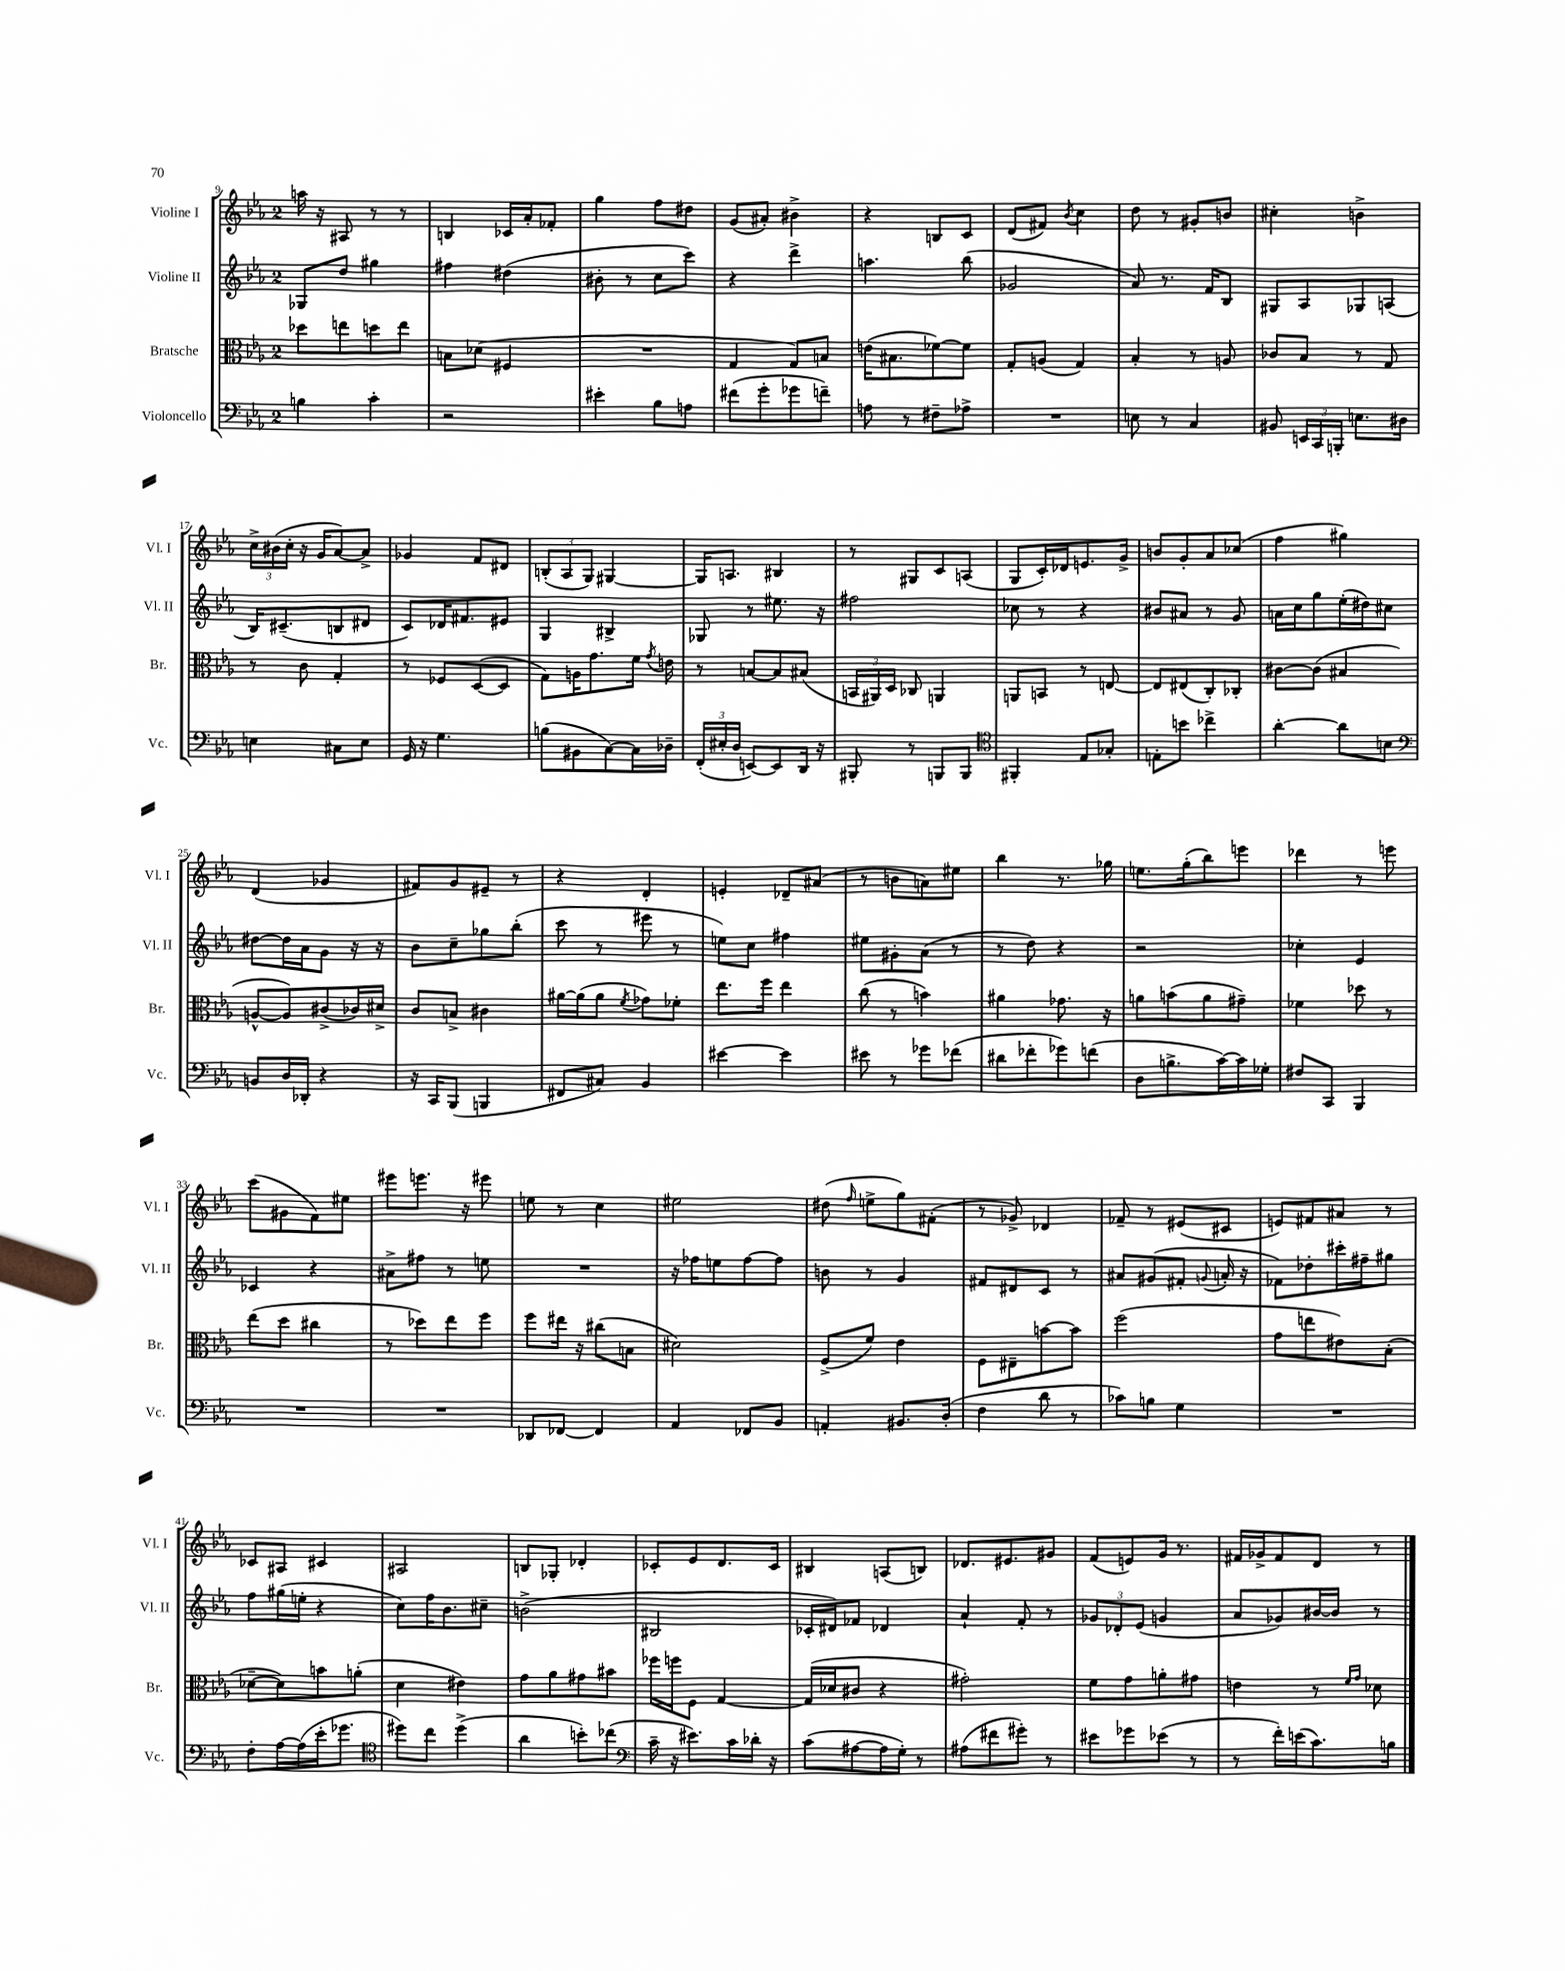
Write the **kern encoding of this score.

**kern	**kern	**kern	**kern
*staff4	*staff3	*staff2	*staff1
*clefF4	*clefC3	*clefG2	*clefG2
*k[b-e-a-]	*k[b-e-a-]	*k[b-e-a-]	*k[b-e-a-]
*M2/4	*M2/4	*M2/4	*M2/4
4B	8dd-	8G-	16aa
.	.	.	16r
.	8ee	8dd	8A#
4c'	8dd	4gg#	8r
.	8ee	.	8r
=	=	=	=
2r	8B	4ff#	4B
.	(8d-	.	.
.	4F#	(4dd#	16c-
.	.	.	16a-'
.	.	.	8f-'
=	=	=	=
4e#'	2r	8b#'	4gg
.	.	8r	.
8B-	.	8cc	8ff
8A	.	8ccc)	8dd#
=	=	=	=
(8f#	4G	4r	(8g
8g'	.	.	8a#')
8g-	8G)	4ddd^	4b#^
8f~)	8B	.	.
=	=	=	=
8A	(16e	4.aa	4r
.	8.B#	.	.
8r	.	.	.
8F#~	[8f-)	.	8B
8A-^	8f-]	(8bb-	8c
=	=	=	=
2r	8G'	2g-	(8d
.	(8A	.	8f#)
.	.	.	8qb-
.	4G)	.	4cc
=	=	=	=
8E	4B-'	8a-)	8dd
8r	.	8.r	8r
4C	8r	.	8g#'
.	.	16f	.
.	8A	8B-	8b
=	=	=	=
8BB#	8c-	8G#	4cc#'
24EE	8B-	8A-	.
24CC	.	.	.
24BBB'	.	.	.
8.E	8r	8G-	4b^
.	8G	(8A	.
16D#	.	.	.
=	=	=	=
4E	8r	16B-)	24cc^
.	.	.	(24b#
.	.	(8.c#~	.
.	.	.	24cc'
.	8c	.	16r
.	.	.	16g
8C#	4G'	8B	[8a-)
8E	.	8d#	8a-^]
=	=	=	=
16GG	8r	8c)	4g-
16r	.	.	.
4.G	8F-	16d-	.
.	.	8.f#	.
.	([8D	.	8f
.	8D]	8e#	8d#
=	=	=	=
(8B	8G)	4G	(12B'
.	.	.	12A-
8BB#	16A	.	.
.	.	.	12G)
.	8.g	.	.
[8C)	.	4B#^	[4G#
16C]	16f	.	.
.	8qg	.	.
16D-~	16e	.	.
=	=	=	=
(24FF'	8r	8G-	16G#]
24E#'	.	.	.
.	.	.	8.A
24D	.	.	.
[8EE)	[8B	8r	.
8EE]	8B]	8.ee#	4B#
16DD	(8B#	.	.
16r	.	16r	.
=	=	=	=
8BBB#'	24BB	2ff#	8r
.	24AA#)	.	.
.	24D	.	.
8r	8C-	.	8G#
8BBB	4AA	.	8c
8BBB	.	.	(8A
=	=	=	=
*clefC4	*	*	*
4FF#'	8AA	8cc-	8G
.	8BB	8r	16c')
.	.	.	16d-
8E-	8r	4r	8.e
8G-'	[8E	.	.
.	.	.	16g^
=	=	=	=
8E'	8E]	8b#	8b
8b	(8E#	8a#	8g'
4cc-^	8C')	8r	8a-
.	8C-'	8g	(8cc-
=	=	=	=
[4a-'	[8c#	16a	4ff
.	.	16cc	.
.	(8c#]	8gg	.
8a-]	4B#	(16ee-'	4gg#)
.	.	16dd#)	.
8B	.	8cc#	.
=	=	=	=
*clefF4	*	*	*
8BB	[8A^^	[8dd#	(4d
16D	8A])	16dd#]	.
16DD-'	.	16a-	.
4r	(8c#^	8g	4g-
.	16c-)	16r	.
.	16d#^	16r	.
=	=	=	=
16r	8c	8b-	8f#)
16CC	.	.	.
(8BBB-	8B^	8cc~	8g
4BBB	4c#	8gg-	8e#~
.	.	(8bb-'	8r
=	=	=	=
8FF#	[16a#	8ccc	4r
.	(16a#]	.	.
8C#)	8a#	8r	.
.	8qf	.	.
4BB-	8g-)	8eee#	4d'
.	8f-'	8r	.
=	=	=	=
[4e#	8.ee-	8ee)	4e'
.	.	8cc	.
.	16ff	.	.
4e#]	4ee-	4ff#	8d-~
.	.	.	(8a#
=	=	=	=
8e#	(8cc	8ee#	8r
8r	8r	8g#'	8b
8g-	4b)	(8a-	8a)
(8f-	.	8r	8ee#
=	=	=	=
8d#	4a#	8r	4bb-
8f-'	.	8dd)	.
8g-)	8.g-	4r	8.r
(8f	.	.	.
.	16r	.	16gg-
=	=	=	=
8D	8a	2r	8.ee
8.B^	(8b	.	.
.	.	.	(16gg'
.	8a	.	8bb-)
[16c)	.	.	.
16c]	8g#~)	.	8eee
16G-'	.	.	.
=	=	=	=
8F#	4f-	4cc-'	4ddd-
8CC	.	.	.
4BBB-	8dd-	4e-	8r
.	8r	.	8eee
=	=	=	=
2r	(8ee-	4c-	(8ccc
.	8dd	.	8g#
.	4cc#	4r	8f)
.	.	.	8ee#
=	=	=	=
2r	8r	8a#^	8eee#
.	8dd-)	8ff#	8.eee
.	8ee-	8r	.
.	.	.	16r
.	8ff	8ee	8eee#
=	=	=	=
8DD-	8ff	2r	8ee
[8FF-	16ee#	.	8r
.	16r	.	.
4FF-]	(8cc#	.	4cc
.	8B	.	.
=	=	=	=
4AA-	2d#)	16r	2ee#
.	.	16ff-	.
.	.	8ee	.
8FF-	.	[8ff-	.
8BB-	.	8ff-]	.
=	=	=	=
4AA'	(8F^	8b	(8dd#
.	.	.	16qqff
.	8f)	8r	8ee^
8.BB#	4e-	4g	8gg)
.	.	.	(8f#'
(16D'	.	.	.
=	=	=	=
4F	8F	8f#	8r
.	8E#~	8d#	8g-^)
8d	[8b	8c	4d-
8r	8b]	8r	.
=	=	=	=
8c-)	(2ff	8a#	8f-~
8B	.	(8g#	8r
4G	.	8f#'	(8e#
.	.	8qqg	.
.	.	16a'	8c#
.	.	16r	.
=	=	=	=
2r	8g	8f-)	8e)
.	8ee	8dd-'	8f#
.	8e#)	16ccc#'	8a#
.	.	16ff#~	.
.	(8B-'	8gg#	8r
=	=	=	=
8F'	[8d-~	8ff	8c-
[16A-	8d-])	(16gg#	8A#
(16A-]	.	16ee'	.
16e-'	8b	4r	4c#
8.g-	.	.	.
.	(8a'	.	.
=	=	=	=
*clefC4	*	*	*
8dd#)	4d	8cc)	2A#
8cc	.	16ff	.
.	.	8.b-	.
(4dd#^	4e#)	.	.
.	.	8cc#~	.
=	=	=	=
4a-	8g	(2b^	8B
.	8a-	.	8G-'
8b')	8g#	.	4d-'
(8cc-	8b#	.	.
=	=	=	=
*clefF4	*	*	*
16c~	16ff-	2B#	8c-'
16r	16ff	.	.
8.e#)	8F	.	8e-
.	[4G	.	8.d
16c	.	.	.
16d-'	.	.	.
16r	.	.	16c-
=	=	=	=
(8c	(16G]	16c-'	4B#
.	16d-	16d#)	.
[8A#	8c#	8f-	.
16A#]	4r	4d-	(8A
16G')	.	.	.
8r	.	.	8B)
=	=	=	=
(8A#	2g#')	4a-`	8.d-
8f#	.	.	.
.	.	.	8.e#
8g#')	.	8f'	.
8r	.	8r	8g#
=	=	=	=
8e#	8f	12g-	(8f
.	.	12d-'	.
8g-	8g	.	8e)
.	.	(12e-	.
(8e-	8a'	4g	16g
.	.	.	8.r
8r	8g#	.	.
=	=	=	=
8r	4e	8a-	16f#
.	.	.	16g-^
16f')	.	8g-)	8f#
(16e	.	.	.
8.c)	8r	[16b#	8d
.	.	16b#]	.
.	16qqf	.	.
.	16qqg	.	.
.	8d-	8r	8r
16B	.	.	.
==	==	==	==
*-	*-	*-	*-
